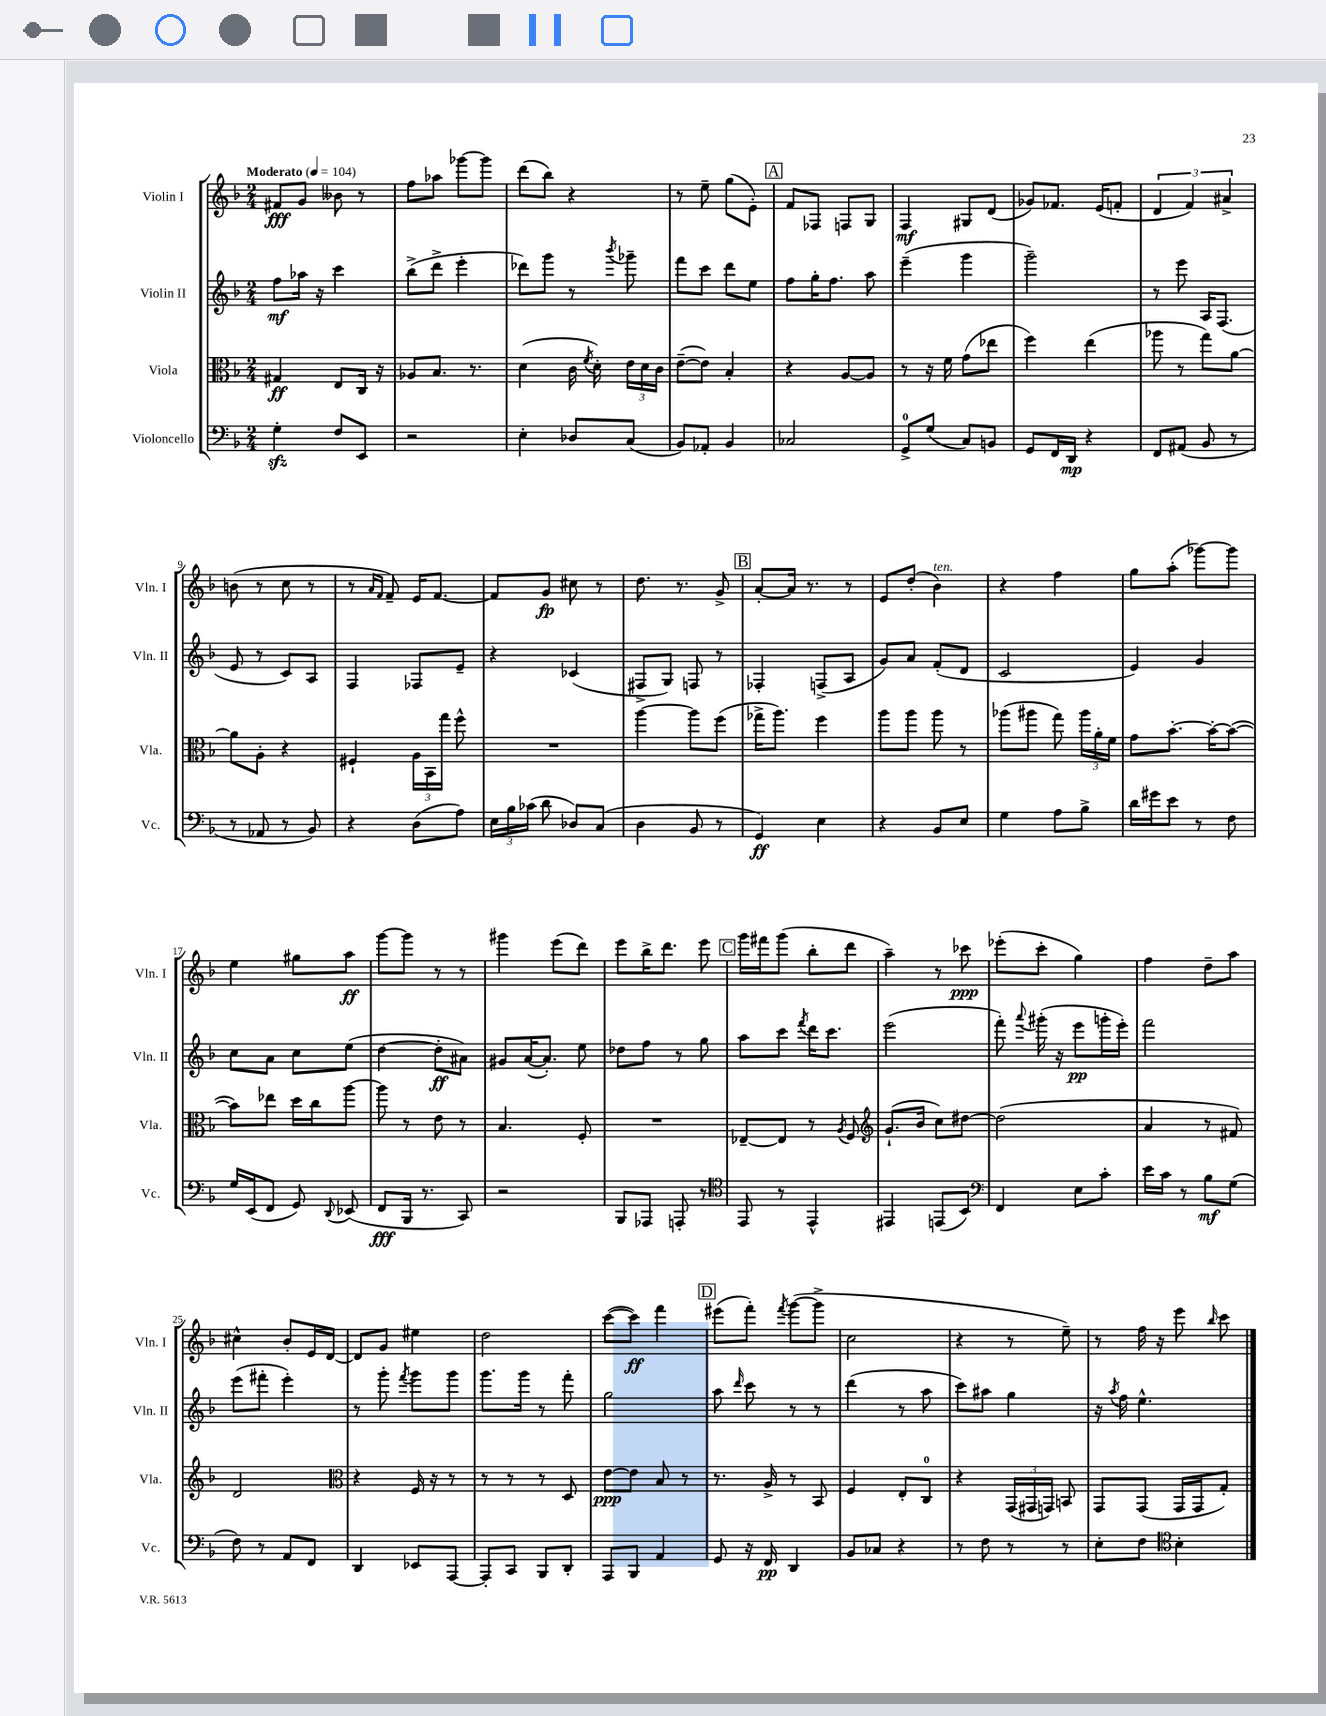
<<
\new StaffGroup <<
\new Staff = "s0" \with { instrumentName = "Violin I" shortInstrumentName = "Vln. I" } {
    \clef treble \key f \major \numericTimeSignature \time 2/4 \tempo "Moderato" 4 = 104
    \autoBeamOff fis'8[\fff g'8] beses'8 r8 |
    f''8[ aes''8] ges'''8[~ ges'''8] |
    d'''8[( bes''8]) r4 |
    r8 e''8-- g''8[( e'8]-.) |
    \mark \markup { \box "A" } f'8[ fes8] f8[ g8] |
    f4\mf gis8[ d'8]( |
    ges'8[) fes'8.] e'16[( f'8]-. |
    \tuplet 3/2 { d'4 f'4) ais'4-> } |
    b'8( r8 c''8 r8 |
    r8 \grace { a'16[ f'16] } f'8--) e'16[ f'8.]~ |
    f'8[ g'8]\fp cis''8 r8 |
    d''8. r8. g'8-> |
    \mark \markup { \box "B" } a'8[~-. a'16] r8. r8 |
    e'8[ d''8]-.( bes'4^\markup { \italic "ten." }) |
    r4 f''4 |
    g''8[ a''8]-.( ges'''8[~) ges'''8] |
    e''4 gis''8[ a''8]\ff |
    g'''8[~ g'''8] r8 r8 |
    gis'''4 e'''8[( d'''8]) |
    e'''8[ bes''16-> d'''8.] e'''8 |
    \mark \markup { \box "C" } g'''16[ fis'''16 g'''8]( bes''8[-. d'''8] |
    a''4--) r8 ces'''8\ppp |
    ees'''8[-.( c'''8]-. g''4) |
    f''4 d''8[-- a''8] |
    cis''4-^ bes'8[-. e'16 d'16]~ |
    d'8[ g'8] eis''4 |
    d''2 |
    c'''8[~( c'''8]\ff) f'''4 |
    \mark \markup { \box "D" } eis'''8[( f'''8]-.) \acciaccatura { f'''8 } g'''8[~( g'''8]-> |
    c''2 |
    r4 r8 e''8--) |
    r8 f''16 r16 e'''8 \grace { bes''16 } c'''8 \bar "|." |
}
\new Staff = "s1" \with { instrumentName = "Violin II" shortInstrumentName = "Vln. II" } {
    \clef treble \key f \major \numericTimeSignature \time 2/4
    \autoBeamOff f''8[\mf aes''16] r16 c'''4 |
    bes''8[->( d'''8]-> e'''4-. |
    des'''8[) g'''8] r8 \acciaccatura { bes'''8 } ges'''8-- |
    f'''8[ c'''8] d'''8[ e''8] |
    \mark \markup { \box "A" } f''8[ g''16-. f''8.] a''8 |
    e'''4--( g'''4 |
    g'''2--) |
    r8 e'''8 a16[ f8.]( |
    e'8 r8 c'8[) a8] |
    f4 fes8[ e'8]-- |
    r4 ces'4( |
    fis8[-> g8]) f8 r8 |
    \mark \markup { \box "B" } fes4-. f8[->( a8] |
    g'8[) a'8] f'8[-.( d'8] |
    c'2 |
    e'4) g'4 |
    c''8[ a'8] c''8[ e''8]( |
    d''4~ d''8[-.\ff ais'8]) |
    gis'8[ a'16~( a'8.]-.) e''8 |
    des''8[ f''8] r8 g''8 |
    \mark \markup { \box "C" } a''8[ c'''8] \acciaccatura { f'''8 } d'''16[ c'''8.] |
    e'''2( |
    f'''8-.) \appoggiatura { a'''8 } gis'''16-.( r16 e'''8[\pp g'''16-. e'''16]-.) |
    f'''2 |
    e'''8[( fis'''8]-. e'''4-.) |
    r8 g'''8-. \acciaccatura { f'''8 } g'''8[ g'''8] |
    g'''8.[ g'''16] r8 f'''8-. |
    g''2 |
    \mark \markup { \box "D" } a''8 \grace { d'''16 } c'''8 r8 r8 |
    d'''4( r8 a''8 |
    c'''8[) ais''8] g''4 |
    r16 \acciaccatura { a''8 } f''16 e''4.-^ \bar "|." |
}
\new Staff = "s2" \with { instrumentName = "Viola" shortInstrumentName = "Vla." } {
    \clef alto \key f \major \numericTimeSignature \time 2/4
    \autoBeamOff gis4\ff e8[ c16] r16 |
    aes8[ bes8.] r8. |
    d'4( c'16 \acciaccatura { f'8 } d'16-.) \tuplet 3/2 { e'16[ d'16 c'16] } |
    e'8[~--( e'8]) bes4-. |
    \mark \markup { \box "A" } r4 a8[~ a8] |
    r8 r16 f'16 g'8[( ees''8] |
    f''4) e''4( |
    aes''8 r8 g''8[) a'8]~ |
    a'8[ a8]-. r4 |
    fis4-! \tuplet 3/2 { a16[ bes,16 g''16] } f''8-^ |
    R2 |
    a''4~ a''8[ f''8]( |
    \mark \markup { \box "B" } ges''16[-> a''8.]) f''4 |
    a''8[ a''8] a''8 r8 |
    aes''8[( ais''8] g''8) \tuplet 3/2 { ais''16[ a'16-. f'16] } |
    g'8[ bes'8.]~-. bes'16[~-. bes'8]~( |
    bes'8[) ees''8] d''16[ c''16 a''8]~ |
    a''8 r8 e'8 r8 |
    bes4. f8-. |
    R2 |
    \mark \markup { \box "C" } ees8[~-- ees8] r8 \acciaccatura { a8 } f8 |
    \clef treble g'8.[-!( bes'16] c''8[) dis''8]~ |
    dis''2( |
    a'4 r8 fis'8) |
    d'2 |
    \clef alto r4 f16 r16 r8 |
    r8 r8 r8 d8 |
    e'8[~\ppp e'8] bes8 r8 |
    \mark \markup { \box "D" } r8. a16-> r8 bes,8 |
    f4 e8[-. c8]-0 |
    r4 \tuplet 3/2 { g,16[( gis,16 g,16]) } b,8 |
    g,8[ g,8]( g,16[ g,16 g8]-.) \bar "|." |
}
\new Staff = "s3" \with { instrumentName = "Violoncello" shortInstrumentName = "Vc." } {
    \clef bass \key f \major \numericTimeSignature \time 2/4
    \autoBeamOff g4-.\sfz f8[ e,8] |
    r2 |
    e4-. des8[ c8]( |
    bes,8[) aes,8]-. bes,4 |
    \mark \markup { \box "A" } ces2 |
    g,8[-0-> g8]( c8[) b,8] |
    g,8[ f,16 d,16]\mp r4 |
    f,8[ ais,8]( bes,8 r8 |
    r8 aes,8 r8 bes,8) |
    r4 d8[( a8]) |
    \tuplet 3/2 { e16[ bes16 ces'16]( } d'8 des8[) c8]( |
    d4 bes,8 r8 |
    \mark \markup { \box "B" } g,4\ff) e4 |
    r4 bes,8[ e8] |
    g4 a8[ bes8]-> |
    d'16[ gis'16 e'8] r8 f8 |
    g16[ e,16( f,8] g,8) \appoggiatura { d,8 } ees,8( |
    f,8[\fff bes,,16] r8. c,8) |
    r2 |
    bes,,8[ aes,,8] a,,8-. r8 |
    \mark \markup { \box "C" } \clef tenor e,8 r8 e,4-^ |
    eis,4 e,8[( bes,8]) |
    \clef bass f,4 e8[ c'8]-. |
    e'16[ c'16] r8 bes8[\mf g8]( |
    f8) r8 a,8[ f,8] |
    d,4 ees,8[ a,,8]~ |
    a,,8[-. c,8] bes,,8[ d,8]-. |
    a,,8[ bes,,8] a,4 |
    \mark \markup { \box "D" } g,8 r16 f,16\pp d,4 |
    bes,8[ ces8] r4 |
    r8 f8 r8 r8 |
    e8[-. f8] \clef tenor bes4-. \bar "|." |
}
>>
>>
